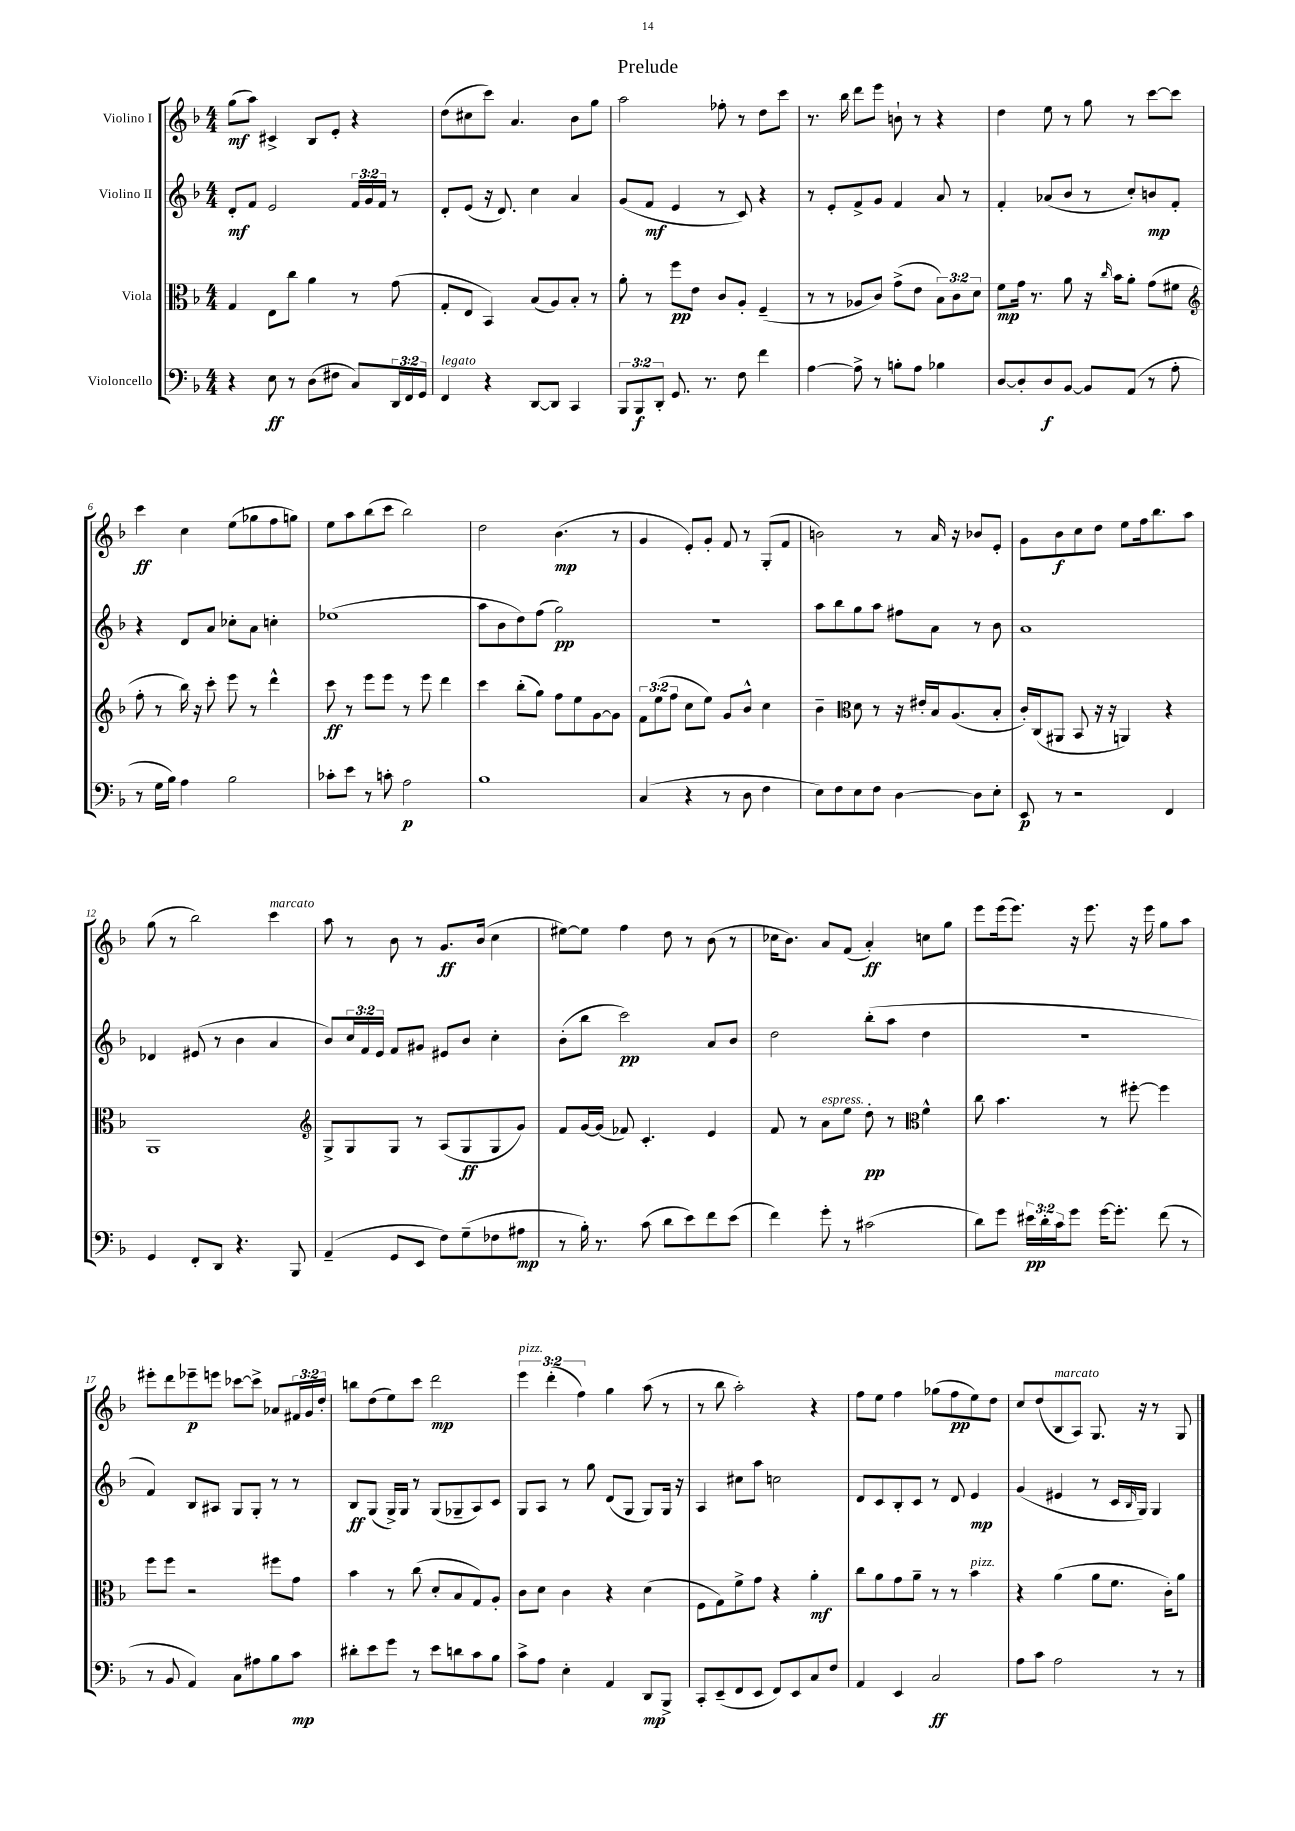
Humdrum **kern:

**kern	**dynam	**kern	**dynam	**kern	**dynam	**kern	**dynam
*part4	*part4	*part3	*part3	*part2	*part2	*part1	*part1
*staff4	*staff4	*staff3	*staff3	*staff2	*staff2	*staff1	*staff1
*I"Violoncello	*	*I"Viola	*	*I"Violino II	*	*I"Violino I	*
*clefF4	*	*clefC3	*	*clefG2	*	*clefG2	*
*k[b-]	*	*k[b-]	*	*k[b-]	*	*k[b-]	*
*M4/4	*	*M4/4	*	*M4/4	*	*M4/4	*
=1	=1	=1	=1	=1	=1	=1	=1
4r	.	4G/	.	8d'/L	mf	(8gg\L	mf
.	.	.	.	8f/J	.	8aa\J)	.
8E\	ff	8E\L	.	2e/	.	4c#X^/	.
8r	.	8cc\J	.	.	.	.	.
(8D\L	.	4a\	.	.	.	8B-/L	.
8F#X\J	.	.	.	.	.	8e'/J	.
8C/L)	.	8r	.	24f/LL	.	4r	.
.	.	.	.	24g/	.	.	.
.	.	.	.	24f/JJ	.	.	.
24DD/L	.	(8g\	.	8r	.	.	.
24FF/	.	.	.	.	.	.	.
24GG/JJ	.	.	.	.	.	.	.
=2	=2	=2	=2	=2	=2	=2	=2
!LO:TX:a:i:t=legato	!	!	!	!	!	!	!
4FF/	.	8G'/L	.	8d'/L	.	(8dd\L	.
.	.	8E/J	.	(8e/J	.	8cc#X\	.
4r	.	4BB-/)	.	16r	.	8ccc\J)	.
.	.	.	.	8.d/)	.	.	.
.	.	.	.	.	.	4.a/	.
[8DD/L	.	(8B-/L	.	4cc\	.	.	.
8DD/J]	.	8A/)	.	.	.	.	.
4CC/	.	8B-'/J	.	4a/	.	8b-\L	.
.	.	8r	.	.	.	8gg\J	.
=3	=3	=3	=3	=3	=3	=3	=3
12BBB-/L	.	8a'\	.	(8g/L	.	2aa\	.
12BBB-/	f	.	.	.	.	.	.
.	.	8r	.	8f/J	mf	.	.
12DD'/J	.	.	.	.	.	.	.
8.GG/	.	8ff\L	pp	4e/	.	.	.
.	.	8e\J	.	.	.	.	.
8.r	.	.	.	.	.	.	.
.	.	8c/L	.	8r	.	8ff-X'\	.
8F\	.	8A'/J	.	8c/)	.	8r	.
4f\	.	(4F~/	.	4r	.	8dd\L	.
.	.	.	.	.	.	8ccc\J	.
=4	=4	=4	=4	=4	=4	=4	=4
[4A\	.	8r	.	8r	.	8.r	.
.	.	8r	.	8e'/L	.	.	.
.	.	.	.	.	.	16bb-\	.
8A^\]	.	8A-X/L	.	8f^/	.	8ddd\L	.
8r	.	8c/J)	.	8g/J	.	8eee\J	.
8Bn'\L	.	(8g^\L	.	4f/	.	8bn`\	.
8A\J	.	8e\J	.	.	.	8r	.
4B-X\	.	12B-\L)	.	8a/	.	4r	.
.	.	12c\	.	.	.	.	.
.	.	.	.	8r	.	.	.
.	.	12d\J	.	.	.	.	.
=5	=5	=5	=5	=5	=5	=5	=5
[8D/L	.	8f\L	mp	4f'/	.	4dd\	.
8D'/]	.	16g\Jk	.	.	.	.	.
.	.	8.r	.	.	.	.	.
8D/	f	.	.	(8a-X/L	.	8ee\	.
[8BB-/J	.	8a\	.	8b-/J	.	8r	.
8BB-/L]	.	16r	.	8r	.	8gg\	.
.	.	16qqcc/	.	.	.	.	.
.	.	16b-\KL	.	.	.	.	.
(8AA/J	.	8a'\J	.	8cc'/L)	.	8r	.
8r	.	(8g\L	.	8bn/	mp	[8ccc\L	.
8A'\	.	8f#X\J	.	8f'/J	.	8ccc\J]	.
!!LO:LB:g=z
=6	=6	=6	=6	=6	=6	=6	=6
*	*	*clefG2	*	*	*	*	*
8r	.	8ff'\	.	4r	.	4ccc\	ff
16G\LL	.	8r	.	.	.	.	.
16B-\JJ)	.	.	.	.	.	.	.
4A\	.	16bb-\)	.	8d/L	.	4cc\	.
.	.	16r	.	.	.	.	.
.	.	8ccc'\	.	8a/J	.	.	.
2B-\	.	8eee\	.	8cc-X'\L	.	(8ee\L	.
.	.	8r	.	8a\J	.	8gg-X\	.
.	.	4ddd^^\	.	4ccn'\	.	8ff\	.
.	.	.	.	.	.	8ggn\J)	.
=7	=7	=7	=7	=7	=7	=7	=7
8c-X'\L	.	8ccc\	ff	(1ee-X	.	8ee\L	.
8e\J	.	8r	.	.	.	8aa\	.
8r	.	8eee\L	.	.	.	(8bb-\	.
8cn'\	.	8eee\J	.	.	.	8ccc\J	.
2A\	p	8r	.	.	.	2bb-\)	.
.	.	8eee\	.	.	.	.	.
.	.	4ddd\	.	.	.	.	.
=8	=8	=8	=8	=8	=8	=8	=8
1B-	.	4ccc\	.	8aa\L	.	2dd\	.
.	.	.	.	8b-\	.	.	.
.	.	(8bb-'\L	.	8dd\)	.	.	.
.	.	8gg\J)	.	(8ff\J	.	.	.
.	.	8ff\L	.	2gg\)	pp	(4.b-\	mp
.	.	8ee\	.	.	.	.	.
.	.	[8g\	.	.	.	.	.
.	.	8g\J]	.	.	.	8r	.
=9	=9	=9	=9	=9	=9	=9	=9
(4C/	.	12f\L	.	1r	.	4g/	.
.	.	(12ee\	.	.	.	.	.
.	.	12ff\J	.	.	.	.	.
4r	.	8cc\L	.	.	.	8e'/L)	.
.	.	8ee\J)	.	.	.	8g'/J	.
8r	.	8g/L	.	.	.	8f/	.
8D\	.	8b-^^/J	.	.	.	8r	.
4F\	.	4cc\	.	.	.	(8G'/L	.
.	.	.	.	.	.	8f/J	.
=10	=10	=10	=10	=10	=10	=10	=10
8E\L)	.	4b-~\	.	8aa\L	.	2bn\)	.
8F\	.	.	.	8bb-\	.	.	.
*	*	*clefC3	*	*	*	*	*
8E\	.	8d\	.	8gg\	.	.	.
8F\J	.	8r	.	8aa\J	.	.	.
[4D\	.	16r	.	8ff#X\L	.	8r	.
.	.	16e#X'/LL	.	.	.	.	.
.	.	16B-/J	.	8a\J	.	16a/	.
.	.	(8.A/	.	.	.	16r	.
8D\L]	.	.	.	8r	.	8b-X/L	.
8E'\J	.	8B-'/J	.	8b-\	.	8e'/J	.
=11	=11	=11	=11	=11	=11	=11	=11
8EE/	p	16c'/LL)	.	1a	.	8g\L	.
.	.	(16C/J	.	.	.	.	.
8r	.	8AA#X/J	.	.	.	8b-\	f
2r	.	8BB-/	.	.	.	8cc\	.
.	.	16r	.	.	.	8dd\J	.
.	.	16r	.	.	.	.	.
.	.	4AAn/)	.	.	.	8ee\L	.
.	.	.	.	.	.	16ff\k	.
.	.	.	.	.	.	8.bb-\	.
4FF/	.	4r	.	.	.	.	.
.	.	.	.	.	.	8aa\J	.
!!LO:LB:g=z
=12	=12	=12	=12	=12	=12	=12	=12
4GG/	.	1AA	.	4d-X/	.	(8gg\	.
.	.	.	.	.	.	8r	.
8FF'/L	.	.	.	(8e#X/	.	2bb-\)	.
8DD/J	.	.	.	8r	.	.	.
4.r	.	.	.	4b-\	.	.	.
!	!	!	!	!	!	!LO:TX:a:i:t=marcato	!
.	.	.	.	4a/	.	4ccc\	.
8BBB-/	.	.	.	.	.	.	.
=13	=13	=13	=13	=13	=13	=13	=13
*	*	*clefG2	*	*	*	*	*
(4AA~/	.	8G^/L	.	8b-/L)	.	8aa\	.
.	.	8G/	.	24cc/L	.	8r	.
.	.	.	.	24f/	.	.	.
.	.	.	.	24e/JJ	.	.	.
8GG/L	.	8G/J	.	8f/L	.	8b-\	.
8EE/J	.	8r	.	8g#X/J	.	8r	.
8F\L)	.	(8A/L	.	8e#X/L	.	8.g/L	ff
(8G~\	.	8G/	ff	8b-/J	.	.	.
.	.	.	.	.	.	(16b-/Jk	.
8F-X\	.	8G/	.	4cc'\	.	4cc\	.
8A#X\J	mp	8g/J)	.	.	.	.	.
=14	=14	=14	=14	=14	=14	=14	=14
8r	.	8f/L	.	(8b-'\L	.	[8ee#X\L)	.
16B-'\)	.	[16g/L	.	8bb-\J	.	8ee#\J]	.
8.r	.	(16g/JJ]	.	.	.	.	.
.	.	8f-X/)	.	2ccc\)	pp	4ff\	.
(8c\	.	4.c'/	.	.	.	.	.
8d\L	.	.	.	.	.	8dd\	.
8e\)	.	.	.	.	.	8r	.
8f\	.	4e/	.	8a/L	.	(8b-\	.
(8e\J	.	.	.	8b-/J	.	8r	.
=15	=15	=15	=15	=15	=15	=15	=15
4f\)	.	8f/	.	2dd\	.	16cc-X\KL	.
.	.	.	.	.	.	8.b-\J)	.
.	.	8r	.	.	.	.	.
!	!	!LO:TX:a:i:t=espress.	!	!	!	!	!
8g'\	.	8a\L	.	.	.	8a/L	.
8r	.	8ee\J	.	.	.	(8f/J	.
(2c#X\	.	8dd'\	pp	(8bb-'\L	.	4a'/)	ff
.	.	8r	.	8aa\J	.	.	.
*	*	*clefC3	*	*	*	*	*
.	.	4f^^\	.	4dd\	.	8ccn\L	.
.	.	.	.	.	.	8gg\J	.
=16	=16	=16	=16	=16	=16	=16	=16
8d\L)	.	8cc\	.	1r	.	8eee\L	.
8g\J	.	4.b-\	.	.	.	(16eee\k	.
.	.	.	.	.	.	8.eee\J)	.
24e#X\LL	pp	.	.	.	.	.	.
24d'\	.	.	.	.	.	.	.
24c\J	.	.	.	.	.	.	.
8g\J	.	.	.	.	.	16r	.
.	.	.	.	.	.	8.eee\	.
[16g\KL	.	8r	.	.	.	.	.
8.g'\J]	.	.	.	.	.	.	.
.	.	[8ff#X'\	.	.	.	16r	.
.	.	.	.	.	.	16eee\	.
(8f\	.	4ff#\]	.	.	.	8gg\L	.
8r	.	.	.	.	.	8aa\J	.
!!LO:LB:g=z
=17	=17	=17	=17	=17	=17	=17	=17
8r	.	8ff\L	.	4f/)	.	8eee#X'\L	.
8BB-/	.	8ff\J	.	.	.	8ddd\	.
4AA/)	.	2r	.	8B-/L	.	8eee-X~\	p
.	.	.	.	8A#X/J	.	8eeen\J	.
8C\L	.	.	.	8G/L	.	[8ccc-X\L	.
8A#X\	.	.	.	8G'/J	.	8ccc-^\J]	.
8B-\	.	8ff#X\L	.	8r	.	8a-X/L	.
8c\J	mp	8g\J	.	8r	.	24f#X/L	.
.	.	.	.	.	.	24g/	.
.	.	.	.	.	.	24dd'/JJ	.
=18	=18	=18	=18	=18	=18	=18	=18
8d#X'\L	.	4b-\	.	8B-/L	ff	8bbn\L	.
8e\	.	.	.	(8G/J	.	(8dd\	.
8g\J	.	8r	.	16G^/LL)	.	8ee\)	.
.	.	.	.	16G/JJ	.	.	.
8r	.	(8cc\	.	8r	.	8ccc\J	.
8e\L	.	8d'/L	.	(8G/L	.	2ddd\	mp
8dn\	.	8B-/	.	8G-X~/	.	.	.
8c\	.	8G/)	.	8A/)	.	.	.
8B-\J	.	8A'/J	.	8c/J	.	.	.
=19	=19	=19	=19	=19	=19	=19	=19
!	!	!	!	!	!	!LO:TX:a:i:t=pizz.	!
8c^\L	.	8c\L	.	8G/L	.	6eee\	.
8A\J	.	8d\J	.	8A/J	.	.	.
.	.	.	.	.	.	(6ddd'\	.
4E'\	.	4c\	.	8r	.	.	.
.	.	.	.	.	.	6ff\)	.
.	.	.	.	8gg\	.	.	.
4AA/	.	4r	.	(8d/L	.	4gg\	.
.	.	.	.	8G/J	.	.	.
8DD/L	mp	(4d\	.	8G/L)	.	(8aa\	.
8BBB-^/J	.	.	.	16G/Jk	.	8r	.
.	.	.	.	16r	.	.	.
=20	=20	=20	=20	=20	=20	=20	=20
8CC'/L	.	8F\L	.	4A/	.	8r	.
(8EE~/	.	8G\)	.	.	.	8bb-\	.
8FF/	.	8f^\	.	8cc#X\L	.	2aa'\)	.
8EE/J	.	8g\J	.	8aa\J	.	.	.
8FF/L)	.	4r	.	2ccn\	.	.	.
8EE/	.	.	.	.	.	.	.
8C/	.	4a'\	mf	.	.	4r	.
8F/J	.	.	.	.	.	.	.
=21	=21	=21	=21	=21	=21	=21	=21
4AA/	.	8cc\L	.	8d/L	.	8ff\L	.
.	.	8a\	.	8c/	.	8ee\J	.
4EE/	.	8g\	.	8B-'/	.	4ff\	.
.	.	8a~\J	.	8c/J	.	.	.
2C/	ff	8r	.	8r	.	(8gg-X\L	.
.	.	8r	.	8d/	.	8ff\	pp
!	!	!LO:TX:a:i:t=pizz.	!	!	!	!	!
.	.	4b-\	.	4e/	mp	8ee\)	.
.	.	.	.	.	.	8dd\J	.
=22	=22	=22	=22	=22	=22	=22	=22
8A\L	.	4r	.	(4g/	.	8cc/L	.
8c\J	.	.	.	.	.	(8dd/	.
!	!	!	!	!	!	!LO:TX:a:i:t=marcato	!
2A\	.	(4a\	.	4e#X/	.	8B-/	.
.	.	.	.	.	.	8A/J)	.
.	.	8a\L	.	8r	.	8.G/	.
.	.	8.f\J	.	16c/LL	.	.	.
.	.	.	.	16qqB-/	.	.	.
.	.	.	.	16G/JJ)	.	16r	.
8r	.	.	.	4G/	.	8r	.
.	.	16c'\KL)	.	.	.	.	.
8r	.	8a\J	.	.	.	8G/	.
==	==	==	==	==	==	==	==
*-	*-	*-	*-	*-	*-	*-	*-
